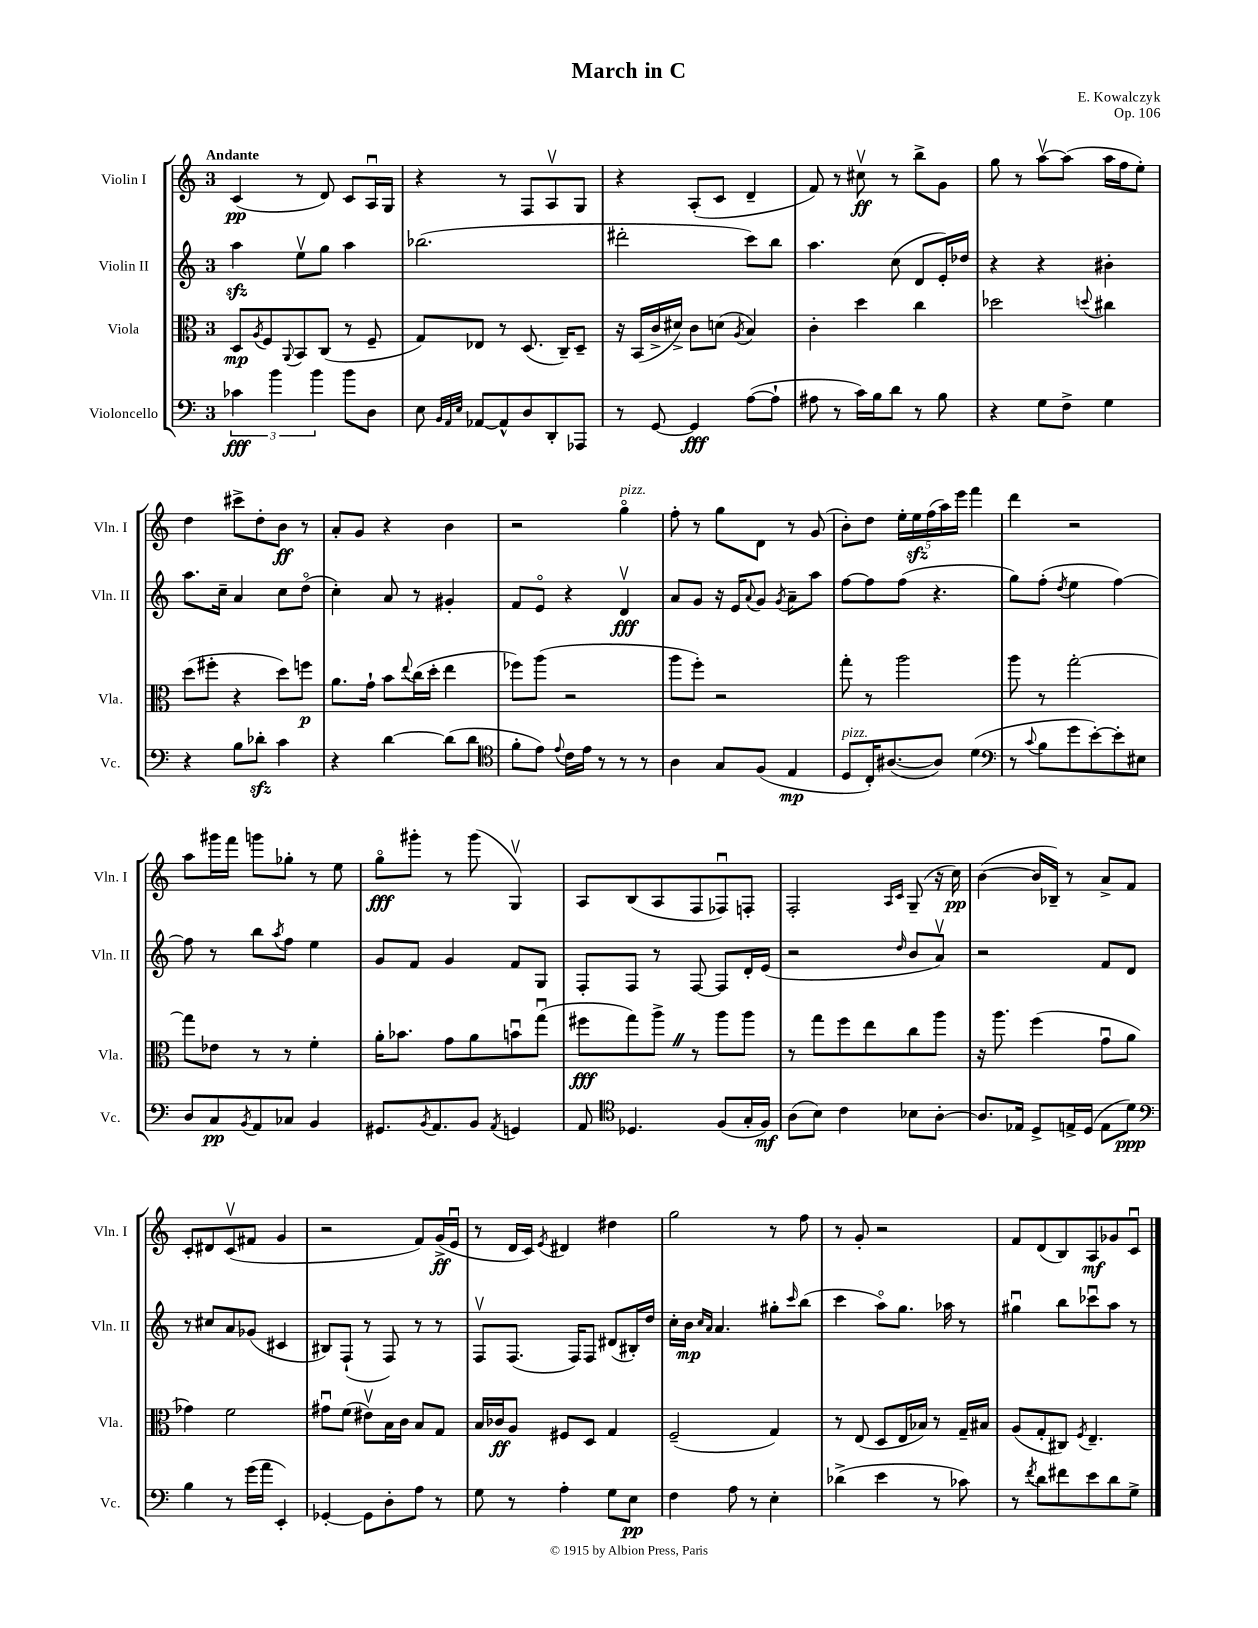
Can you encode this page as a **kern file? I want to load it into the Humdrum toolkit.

**kern	**kern	**kern	**kern
*staff4	*staff3	*staff2	*staff1
*clefF4	*clefC3	*clefG2	*clefG2
*k[]	*k[]	*k[]	*k[]
*M3/4	*M3/4	*M3/4	*M3/4
6c-	8D	4aa	(4c
.	8qA	.	.
.	8F	.	.
6b	.	.	.
.	8qqAA	.	.
.	8BB	8eev	8r
6b	.	.	.
.	(8C	8gg	8d)
8b	8r	4aa	8c
8D	8F~	.	16Au
.	.	.	16G
=	=	=	=
8E	8G)	(2.bb-	4r
32qqBB	.	.	.
32qqAA	.	.	.
32qqE	.	.	.
[8AA-	8E-	.	.
8AA-^^]	8r	.	8r
8D	(8.D	.	8F
8DD'	.	.	8Av
.	16C~)	.	.
8AAA-	8D~	.	8G
=	=	=	=
8r	16r	2ddd#'	4r
.	(16BB	.	.
[8GG	16c^	.	.
.	16d#^)	.	.
4GG]	8c	.	(8A'
.	(8d	.	8c
.	8qA	.	.
([8A	4B)	8ccc)	4d~
8A`]	.	8bb	.
=	=	=	=
8A#	4c'	4.aa	8f)
8r	.	.	8r
16c)	4dd	.	8cc#v
16B	.	.	.
8d	.	(8cc	8r
8r	4cc	8d	8bb^
8B	.	16e')	8g
.	.	16dd-	.
=	=	=	=
4r	2dd-	4r	8gg
.	.	.	8r
8G	.	4r	[8aav
8F^	.	.	(8aa]
.	8qqdd	.	.
4G	4cc#	4b#'	16aa
.	.	.	16ff
.	.	.	8ee')
=	=	=	=
4r	(8dd	8.aa	4dd
.	8ff#'	.	.
.	.	16cc~	.
8B	4r	4a	8ccc#^
8d-'	.	.	8dd'
4c	8dd)	8cc	8b
.	8ff	(8ddo	8r
=	=	=	=
4r	8.a	4cc')	8a'
.	.	.	8g
.	16g`	.	.
[4d	8b	8a	4r
.	8qqee	.	.
.	(16cc	8r	.
.	16dd'	.	.
(8d]	4ee	4g#'	4b
8d	.	.	.
=	=	=	=
*clefC4	*	*	*
8f'	8ff-)	8f	2r
8e)	(8aa	8eo	.
8qqe	.	.	.
16c	2r	4r	.
16e	.	.	.
8r	.	.	.
8r	.	4dv	4ggo
8r	.	.	.
=	=	=	=
4A	8aa	8a	8ff'
.	8ff')	8g	8r
8G	2r	16r	8gg
.	.	16e	.
.	.	8qqa	.
(8F	.	8g	8d
.	.	8qg	.
4E	.	8a~	8r
.	.	8aa	(8g
=	=	=	=
8D	8gg'	[8ff	8b')
16C')	8r	8ff]	8dd
([8.A#	.	.	.
.	2aa	(8ff	20ee'
.	.	.	20ee
.	.	.	(20ff
8A#])	.	4.r	.
.	.	.	20aa)
.	.	.	20eee
(4d	.	.	4fff
=	=	=	=
*clefF4	*	*	*
8r	8aa	8gg)	4ddd
8qqc	.	.	.
8B	8r	(8ff'	.
.	.	8qdd	.
8g	[2gg'	4ee	2r
[8e')	.	.	.
8e']	.	[4ff)	.
8E#	.	.	.
=	=	=	=
8D	8gg]	8ff]	8aa
8C	8e-	8r	16ggg#
.	.	.	16fff
8qBB	.	.	.
8AA	8r	8bb	8ggg
.	.	8qaa	.
8C-	8r	8ff	8gg-'
4BB	4f'	4ee	8r
.	.	.	8ee
=	=	=	=
8.GG#	16a'	8g	8ggo
.	8.b-	.	.
.	.	8f	8ggg#'
8qBB	.	.	.
8.AA	.	.	.
.	8g	4g	8r
8BB	8a	.	(8ggg#
8qAA	.	.	.
4GG	8bu	8f	4Gv)
.	(8ggu	8G	.
=	=	=	=
8AA	8ff#	8F'	8A
*clefC4	*	*	*
4.D-	8gg)	8F	(8B
.	8aa^	8r	8A
.	8r	[8F	8F
(8F	8aa	8F]	8F-u)
16G'	8aa	16d'	8F'
16F)	.	(16e	.
=	=	=	=
(8A	8r	2r	2F'
8B)	8gg	.	.
4c	8ff	.	.
.	8ee	.	.
.	.	.	16qqA
.	.	16qqdd	16qqc
8B-	8cc	8b	(8G~
[8A'	8aa	8av)	16r
.	.	.	16cc)
=	=	=	=
8.A]	16r	2r	([4b
.	8.aa	.	.
16E-	.	.	.
8D^	(4ff	.	16b]
.	.	.	16B-~)
16E^	.	.	8r
(16D	.	.	.
8E	8gu	8f	8a^
8d)	8a	8d	8f
=	=	=	=
*clefF4	*	*	*
4B	4g-)	8r	8c'
.	.	8cc#	8d#
8r	2f	8a	(8cv
(16g	.	(8g-	8f#
16a	.	.	.
4EE')	.	4c#	4g
=	=	=	=
[4GG-'	8g#u	8B#)	2r
.	(8f	(8F`	.
8GG-]	8e#v)	8r	.
8D'	16B	8F)	.
.	16c	.	.
8A	8B	8r	8f)
8r	8G	8r	(16g^
.	.	.	16eu
=	=	=	=
8G	16B	8Fv	8r
.	16c-	.	.
8r	8A	(8.F	16d
.	.	.	16c)
.	.	.	8qe
4A'	8F#	.	4d#
.	.	16F)	.
.	8D	8F	.
8G	4G	(8d#	4dd#
8E	.	16B#')	.
.	.	16dd	.
=	=	=	=
4F	(2F~	16cc'	2gg
.	.	16b	.
.	.	16qqcc	.
.	.	16qqa	.
.	.	4.a	.
8A	.	.	.
8r	.	.	.
4E'	4G)	8gg#'	8r
.	.	16qqccc	.
.	.	(8bb	8ff
=	=	=	=
(4d-^	8r	4ccc	8r
.	(8E	.	8g'
4e	8D	8aao)	2r
.	16E	8.gg	.
.	16B-)	.	.
8r	8r	.	.
.	.	16aa-	.
8c-)	16G~	8r	.
.	16B#	.	.
=	=	=	=
8r	(8A	4gg#u	8f
8qf	.	.	.
8d	8G'	.	(8d
8f#	8C#)	8bb	8B)
.	8qF	.	.
8e	4.E~	8ccc-u	8A
8d	.	8aa	8g-
8G^	.	8r	8cu
==	==	==	==
*-	*-	*-	*-
